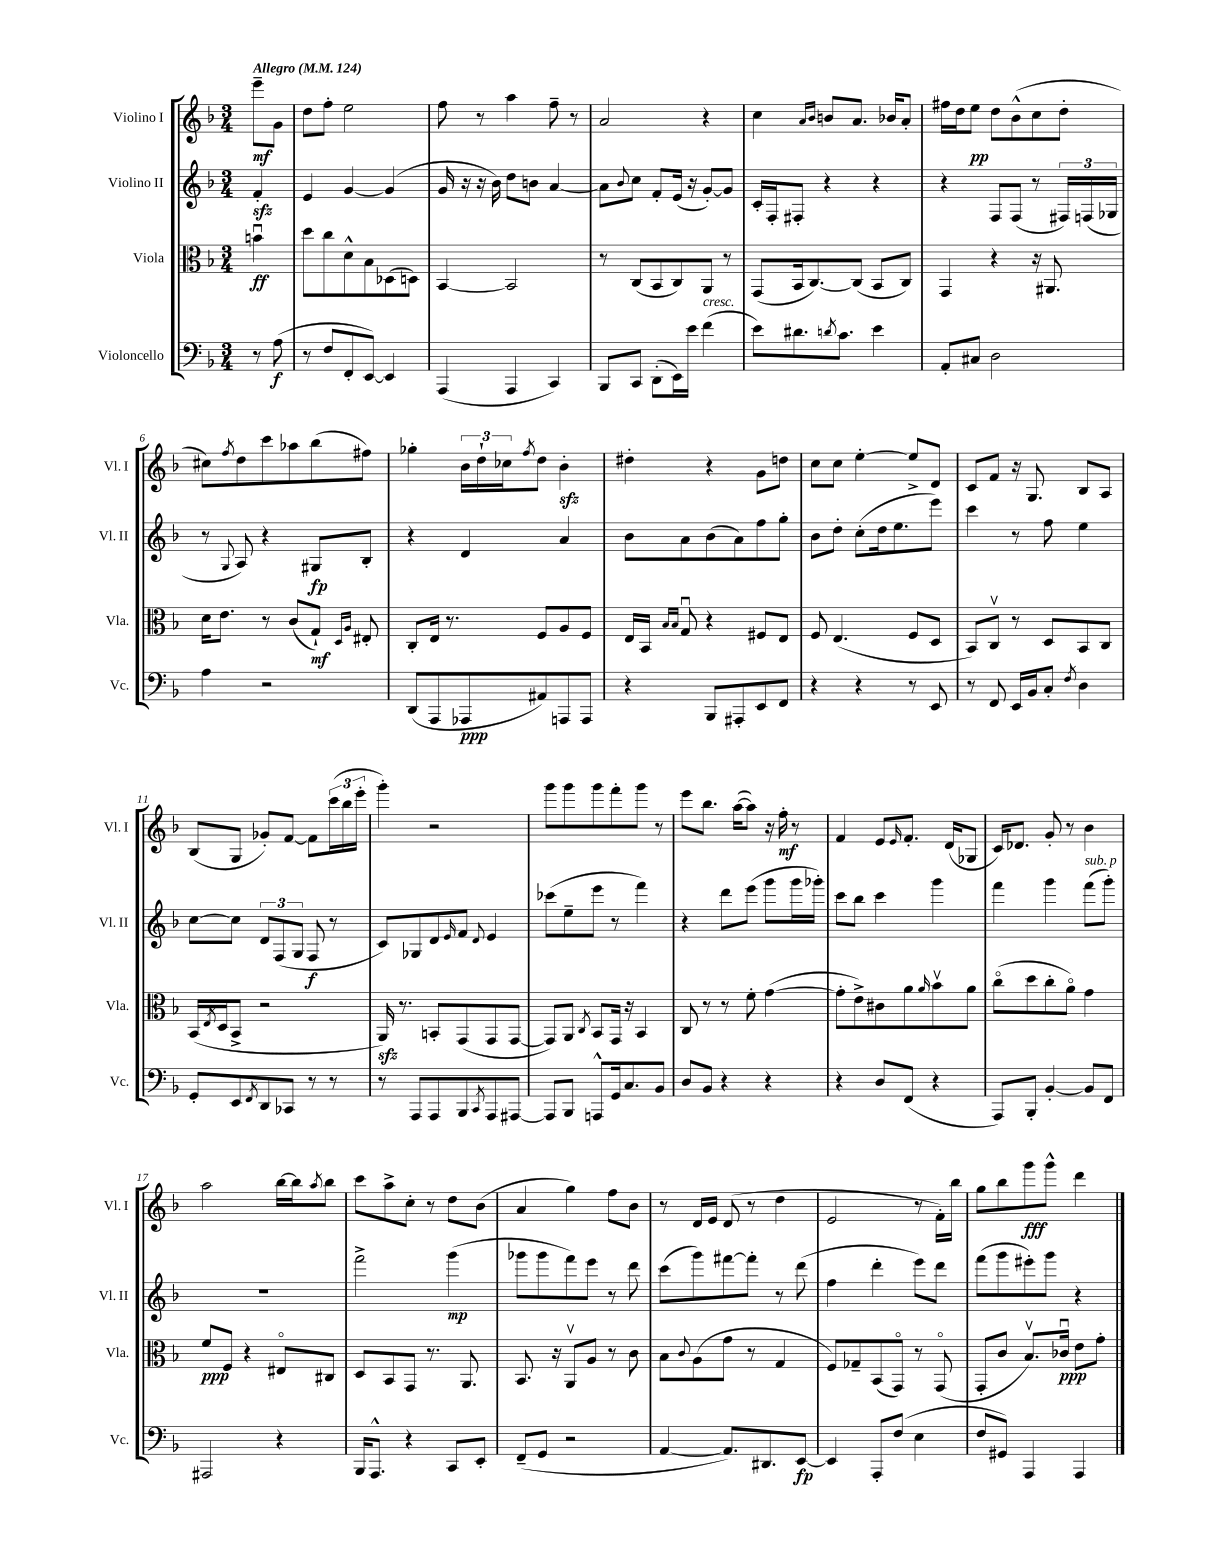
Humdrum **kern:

**kern	**kern	**kern	**kern
*staff4	*staff3	*staff2	*staff1
*clefF4	*clefC3	*clefG2	*clefG2
*k[b-]	*k[b-]	*k[b-]	*k[b-]
*M3/4	*M3/4	*M3/4	*M3/4
*MM124	*MM124	*MM124	*MM124
8r	4bu	4f'	8eee~
(8A	.	.	8g
=	=	=	=
8r	8dd	4e	8dd
8F	8cc	.	8ff'
8FF'	8d^^	[4g	2ee
[8EE)	8B-	.	.
4EE]	(8D-	(4g]	.
.	8D)	.	.
=	=	=	=
(4AAA	[4BB-	16g	8ff
.	.	16r	.
.	.	16r	8r
.	.	16b-)	.
4AAA	2BB-]	8dd	4aa
.	.	8b	.
4CC)	.	[4a	8ff~
.	.	.	8r
=	=	=	=
8BBB-	8r	8a]	2a
.	.	8qqb-	.
8CC	(8C	8cc	.
(8DD'	8BB-	8f'	.
16EE)	8C)	(16e	.
16e	.	16r	.
(4f	8AA	[8g')	4r
.	8r	8g]	.
=	=	=	=
8e)	(8GG	16c'	4cc
.	.	16F'	.
8.d#	16BB-	8F#'	.
.	[8.C)	.	.
.	.	.	16qqa
.	.	.	16qqb-
.	.	4r	8b
8qd	.	.	.
8.c	.	.	.
.	(8C]	.	8.a
4e	8BB-	4r	.
.	.	.	16b-
.	8C)	.	8a'
=	=	=	=
8AA'	4GG	4r	16ff#
.	.	.	16dd
8C#	.	.	8ee
2D	4r	8F	8dd
.	.	(8F	(8b-^^
.	16r	8r	8cc
.	8.AA#	.	.
.	.	24F#)	8dd'
.	.	(24F	.
.	.	24G-	.
=	=	=	=
4A	16d	8r	8cc#)
.	8.e	.	.
.	.	8qqG	8qff
.	.	8A)	8dd
2r	8r	4r	8ccc
.	(8c	.	8aa-
.	8G`)	8G#	(8bb-
.	16qqD	.	.
.	16qqA	.	.
.	8E#'	8B-'	8ff#)
=	=	=	=
(8DD	8C'	4r	4gg-'
8AAA	16E	.	.
.	8.r	.	.
8AAA-	.	4d	24b-
.	.	.	24dd`
.	.	.	24cc-
.	.	.	8qff
8AA#)	8F	.	8dd
8AAA	8A	4a	4b-'
8AAA	8F	.	.
=	=	=	=
4r	16E	8b-	4dd#'
.	16BB-	.	.
.	16qqB-	.	.
.	16qqB-	.	.
.	8Gu	8a	.
8BBB-	4r	(8b-	4r
8AAA#'	.	8a)	.
8EE	8F#	8ff	8g
8FF	8E	8gg'	8dd
=	=	=	=
4r	8F	8b-	8cc
.	(4.E	8dd'	8cc
4r	.	(8cc'	[4ee'
.	.	16dd	.
.	.	8.ee	.
8r	8F	.	8ee^]
8EE	8D	8eee)	8d
=	=	=	=
8r	8BB-)	4ccc	8c
8FF	8Cv	.	8f
16EE	8r	8r	16r
16BB-	.	.	8.G
8C'	8D	8ff	.
8qF	.	.	.
4D	8BB-	4ee	8B-
.	8C	.	8A
=	=	=	=
8GG'	(16BB-	[8cc	(8B-
.	8qE	.	.
.	16D	.	.
8EE	8BB-^	8cc]	8G
8qFF	.	.	.
8DD	2r	12d	8g-')
.	.	(12F	.
8CC-	.	.	[8f
.	.	12G	.
8r	.	8F	8f]
8r	.	8r	(24ccc
.	.	.	24bb-
.	.	.	24eee'
=	=	=	=
8r	16AA)	8c)	4ggg')
.	8.r	.	.
8AAA	.	8G-	.
8AAA	8BB'	8d	2r
.	.	16qqe	.
8BBB-	(8GG	8f	.
8qCC	.	8qqd	.
8AAA	8GG	4e	.
[8AAA#	[8GG	.	.
=	=	=	=
8AAA#]	8GG])	(8ccc-	8ggg
8BBB-	8AA	8ee~	8ggg
.	8qC	.	.
8AAA^^	8BB-	8eee	8ggg
16GG	16GG	8r	8fff'
8.C	16r	.	.
.	4BB-	4fff)	8ggg
8BB-	.	.	8r
=	=	=	=
8D	8C	4r	8eee
8BB-	8r	.	8.bb-
4r	8r	8ddd	.
.	.	.	([16aa
.	8f'	(8eee	8aa])
4r	([4g	8ggg	16r
.	.	.	16ff'
.	.	16ggg	8r
.	.	16ggg-')	.
=	=	=	=
4r	8g']	8ccc	4f
.	8e^)	8bb-	.
8D	8c#	4ccc	8e
.	.	.	16qqe
(8FF	8a	.	8.f'
.	16qqa	.	.
4r	8b-v	4ggg	.
.	.	.	(16d
.	8a	.	8G-
=	=	=	=
8AAA)	(8cco	4fff	16c)
.	.	.	8.d-
8BBB-'	8dd	.	.
[4BB-'	8cc'	4ggg	8g'
.	8ao)	.	8r
8BB-]	4g	(8fff	4b-
8FF	.	8ggg')	.
=	=	=	=
2AAA#	8f	2.r	2aa
.	8F	.	.
.	4r	.	.
4r	8E#o	.	[16bb-
.	.	.	16bb-]
.	.	.	8qaa
.	8C#	.	8bb-
=	=	=	=
16BBB-	8D	2fff^	8ccc
8.AAA^^	.	.	.
.	8BB-	.	8aa^
4r	8GG	.	8cc'
.	8.r	.	8r
8CC	.	(4ggg	8dd
.	8.AA	.	.
8EE'	.	.	(8b-
=	=	=	=
(8FF~	8.BB-	8ggg-	4a
8GG	.	8ggg-	.
.	16r	.	.
2r	8AAv	8fff)	4gg)
.	8A	8eee	.
.	8r	8r	8ff
.	8c	8ddd	8b-
=	=	=	=
[4AA	8B-	(8ccc	8r
.	8qqc	.	.
.	(8A	8ggg)	16d
.	.	.	16e
8.AA])	8g	[8fff#	(8d
.	8r	8fff#']	8r
8.DD#	.	.	.
.	4G	8r	4dd
[8EE	.	(8ddd	.
=	=	=	=
4EE]	8F)	4ff	2e
.	8G-~	.	.
8AAA'	(8BB-	4ddd'	.
(8F	8GGo)	.	.
4E	8r	8eee)	8r
.	(8GGo	8ddd	16f')
.	.	.	16bb-
=	=	=	=
8F	8GG'	(8fff	8gg
8GG#)	8c	8ggg	8bb-
4AAA	8.B-v)	8eee#')	8ggg
.	.	8ggg	8ggg^^
.	16c-u	.	.
4AAA	8e	4r	4ddd
.	8g'	.	.
==	==	==	==
*-	*-	*-	*-
